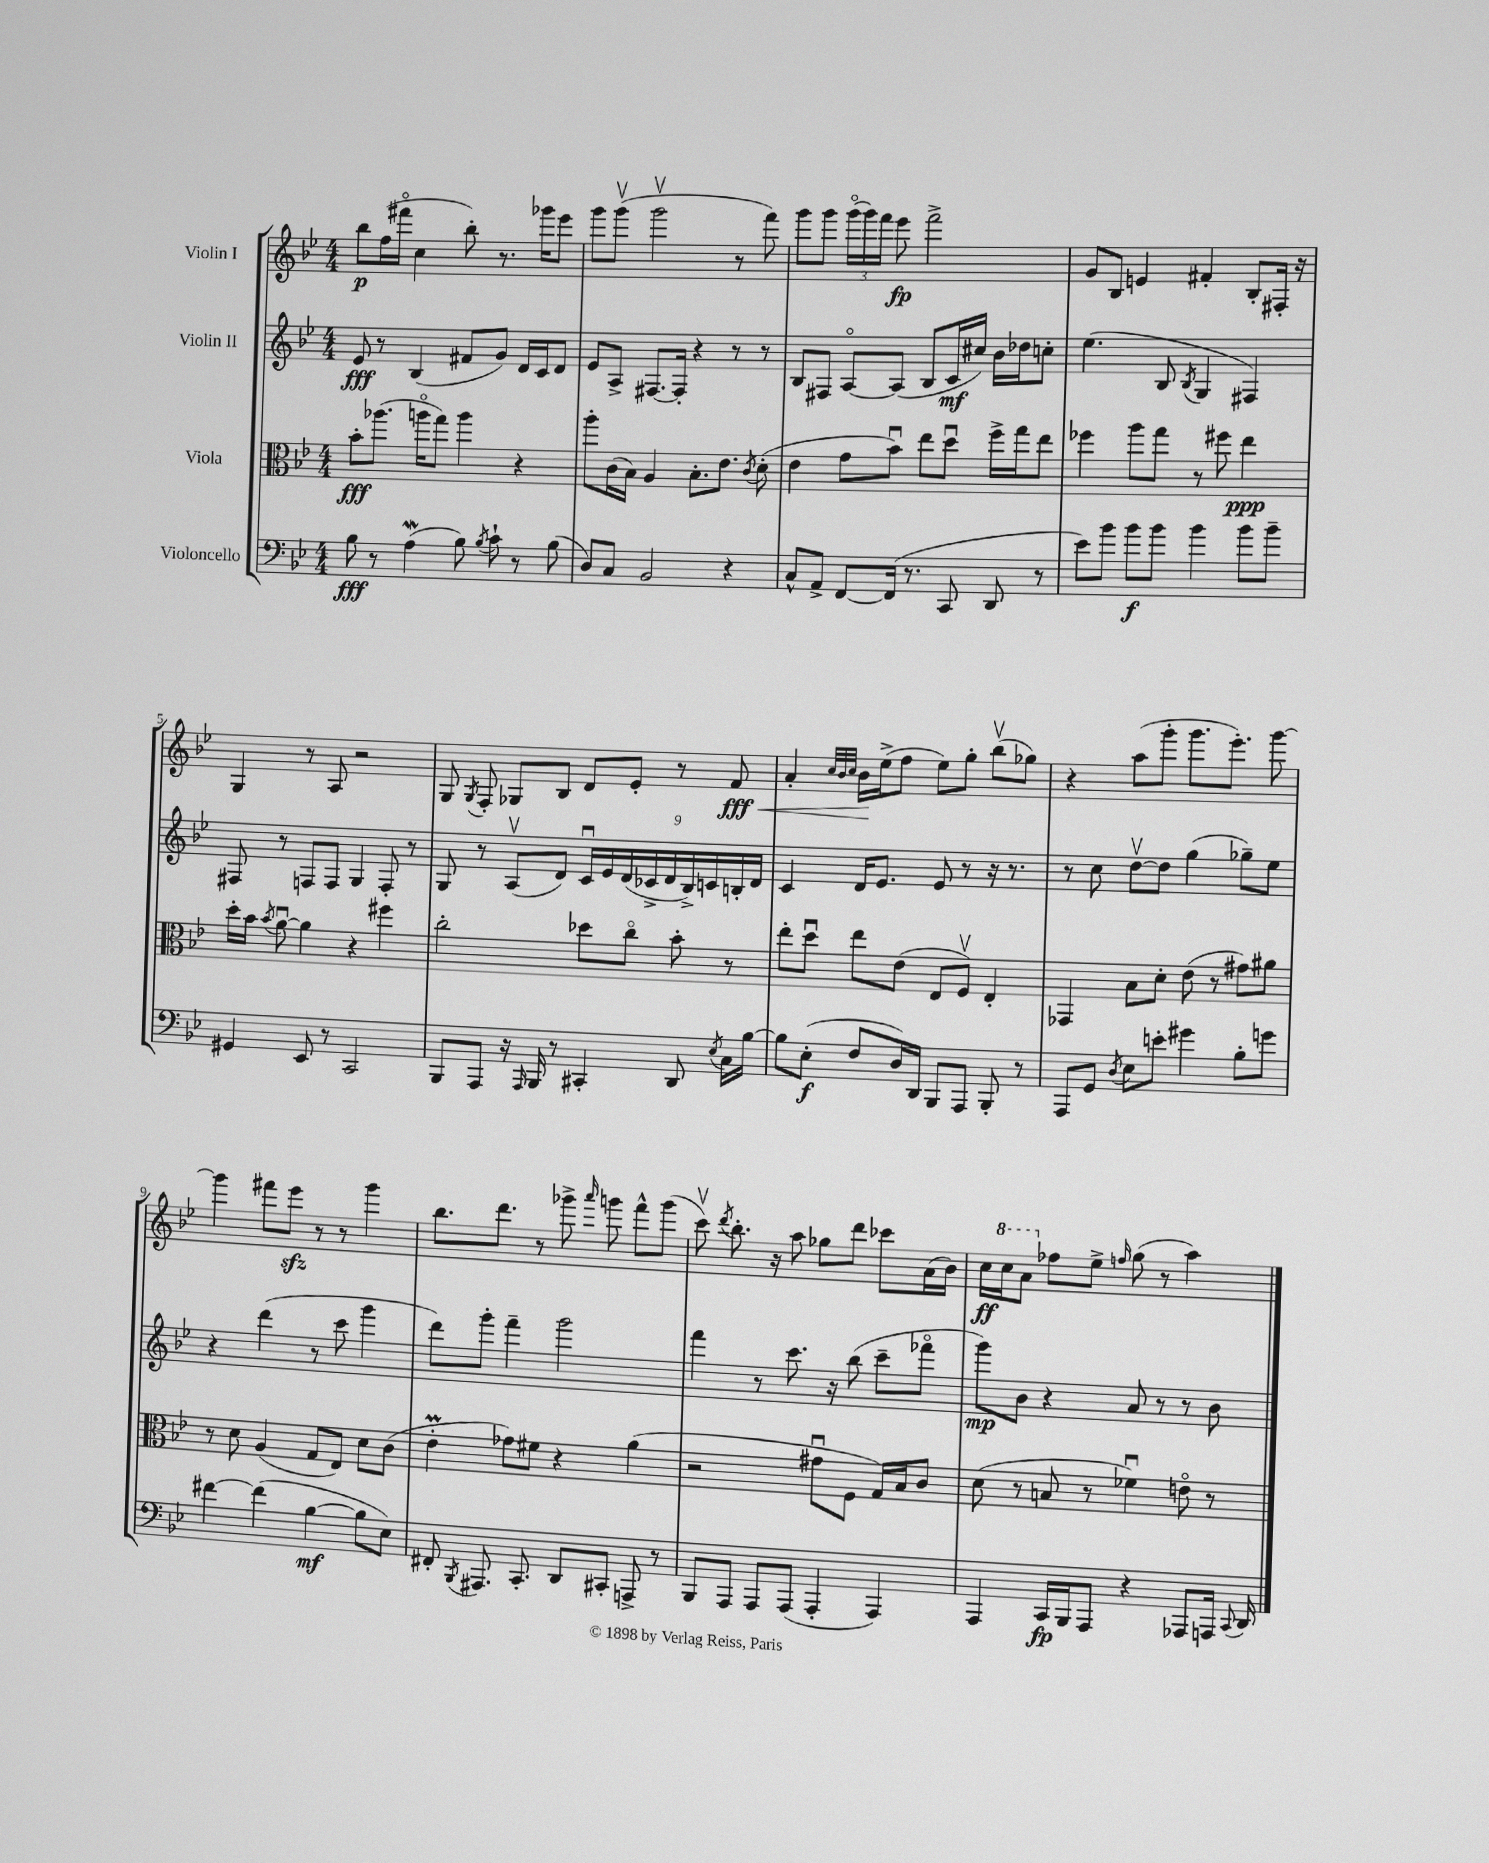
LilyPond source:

<<
\new StaffGroup <<
\new Staff = "s0" \with { instrumentName = "Violin I" } {
    \clef treble \key bes \major \numericTimeSignature \time 4/4
    \autoBeamOff bes''8[\p f''16( fis'''16]\flageolet c''4 bes''8-.) r8. ges'''16[ ees'''8] |
    g'''8[ g'''8]\upbow( g'''2\upbow r8 f'''8) |
    g'''8[ g'''8] \tuplet 3/2 { g'''16[\flageolet( g'''16) f'''16] } ees'''8\fp f'''2-> |
    g'8[ bes8] e'4 fis'4-. bes8[-. fis16]-. r16 |
    g4 r8 a8 r2 |
    g8 \acciaccatura { g8 } f8-. ges8[ bes8] d'8[ ees'8]-. r8 f'8\fff\< |
    a'4-. \grace { c''32[ bes'32 c''32] } bes'16[\! ees''16->( f''8] ees''8[) g''8]-. bes''8[\upbow( ges''8]) |
    r4 a''8[( g'''8]-. g'''8.[ ees'''8.]-.) g'''8~ |
    g'''4 fis'''8[ ees'''8]\sfz r8 r8 g'''4 |
    bes''8.[ d'''8.] r8 ges'''8-> \grace { a'''16 } g'''8 f'''8[-^ g'''8]( |
    c'''8\upbow) \acciaccatura { d'''8 } bes''8.-. r16 a''8 ges''8[ d'''8] ces'''8[ a'16( bes'16]) |
    c''16[\ff \ottava #1 c'''16 a''8] \ottava #0 fes''8[ ees''8]-> \grace { f''16 } g''8( r8 a''4) \bar "|." |
}
\new Staff = "s1" \with { instrumentName = "Violin II" } {
    \clef treble \key bes \major \numericTimeSignature \time 4/4
    \autoBeamOff ees'8\fff r8 bes4( fis'8[ g'8]) d'16[ c'16 d'8] |
    ees'8[ a8]-> fis8.[~ fis16]-. r4 r8 r8 |
    bes8[ fis8] a8[~\flageolet a8]( bes8[ c'16\mf cis''16]) bes'16[ des''16 c''8]-. |
    ees''4.( bes8 \acciaccatura { bes8 } g4 fis4) |
    fis8 r8 f8[ f8] g4 f8-. r8 |
    g8 r8 a8[\upbow( d'8]) \tuplet 9/8 { c'16[\downbow ees'16 d'16( ces'16-> d'16 bes16->) c'16 b16-. d'16] } |
    c'4 d'16[ ees'8.] ees'8 r8 r16 r8. |
    r8 c''8 d''8[~\upbow d''8] g''4( ges''8[--) ees''8] |
    r4 d'''4( r8 c'''8 g'''4 |
    d'''8[) g'''8]-. f'''4-- g'''2 |
    f'''4 r8 c'''8. r16 bes''8( c'''8[-- fes'''8]\flageolet |
    g'''8[\mp) bes'8] r4 a'8 r8 r8 bes'8 \bar "|." |
}
\new Staff = "s2" \with { instrumentName = "Viola" } {
    \clef alto \key bes \major \numericTimeSignature \time 4/4
    \autoBeamOff bes'8[-.\fff aes''8.]( a''16[\flageolet g''8]) a''4 r4 |
    a''8[-. c'16( bes16]) a4 bes8.[-. ees'8.] \acciaccatura { c'8 } d'8-.( |
    ees'4 g'8[ bes'8]\downbow) ees''8[ d''8]\downbow f''16[-> g''16 ees''8] |
    fes''4 a''8[ g''8] r8 fis''8 ees''4\ppp |
    d''16[-. bes'16] \acciaccatura { bes'8 } a'8~\downbow a'4 r4 fis''4 |
    c''2-. des''8[ c''8]\flageolet bes'8-. r8 |
    ees''8[-. d''8]\downbow ees''8[ ees'8]( ees8[ f8]\upbow) ees4-. |
    ges,4 bes8[ d'8]-. ees'8( r8 gis'8[) ais'8] |
    r8 d'8 a4( g8[ ees8]) d'8[ c'8]( |
    ees'4-.\prall ges'8[) fis'8] r4 a'4( |
    r2 gis'8[\downbow f8] g16[) bes16 c'8] |
    d'8( r8 b8 r8 fes'4\downbow) e'8\flageolet r8 \bar "|." |
}
\new Staff = "s3" \with { instrumentName = "Violoncello" } {
    \clef bass \key bes \major \numericTimeSignature \time 4/4
    \autoBeamOff bes8\fff r8 a4\mordent( bes8) \acciaccatura { bes8 } c'8-! r8 bes8( |
    d8[) c8] bes,2 r4 |
    c8[-^ a,8]-> f,8[~ f,16]( r8. c,8 d,8 r8 |
    ees'8[) bes'8] bes'8[\f bes'8] bes'4 bes'8[ bes'8]-- |
    gis,4 ees,8 r8 c,2 |
    bes,,8[ a,,8] r16 \grace { a,,16 } bes,,16 r8 cis,4-. d,8 \acciaccatura { ees8 } c16[ bes16]~ |
    bes8[ ees8]-.\f( f8[ d16) d,16] bes,,8[ a,,8] bes,,8-. r8 |
    a,,8[ g,8] \acciaccatura { d8 } ees8[ e'8]-. gis'4 bes8[-. g'8] |
    fis'4~ fis'4( bes4~\mf bes8[ ees8]) |
    fis,8-. \acciaccatura { bes,,8 } ais,,8. c,8.-. d,8[ cis,8]-. a,,8-> r8 |
    bes,,8[ a,,8] a,,8[ a,,8]( a,,4-. a,,4) |
    a,,4 c,16[\fp bes,,16 a,,8] r4 aes,,8[ a,,16] \appoggiatura { c,8 } d,16 \bar "|." |
}
>>
>>
